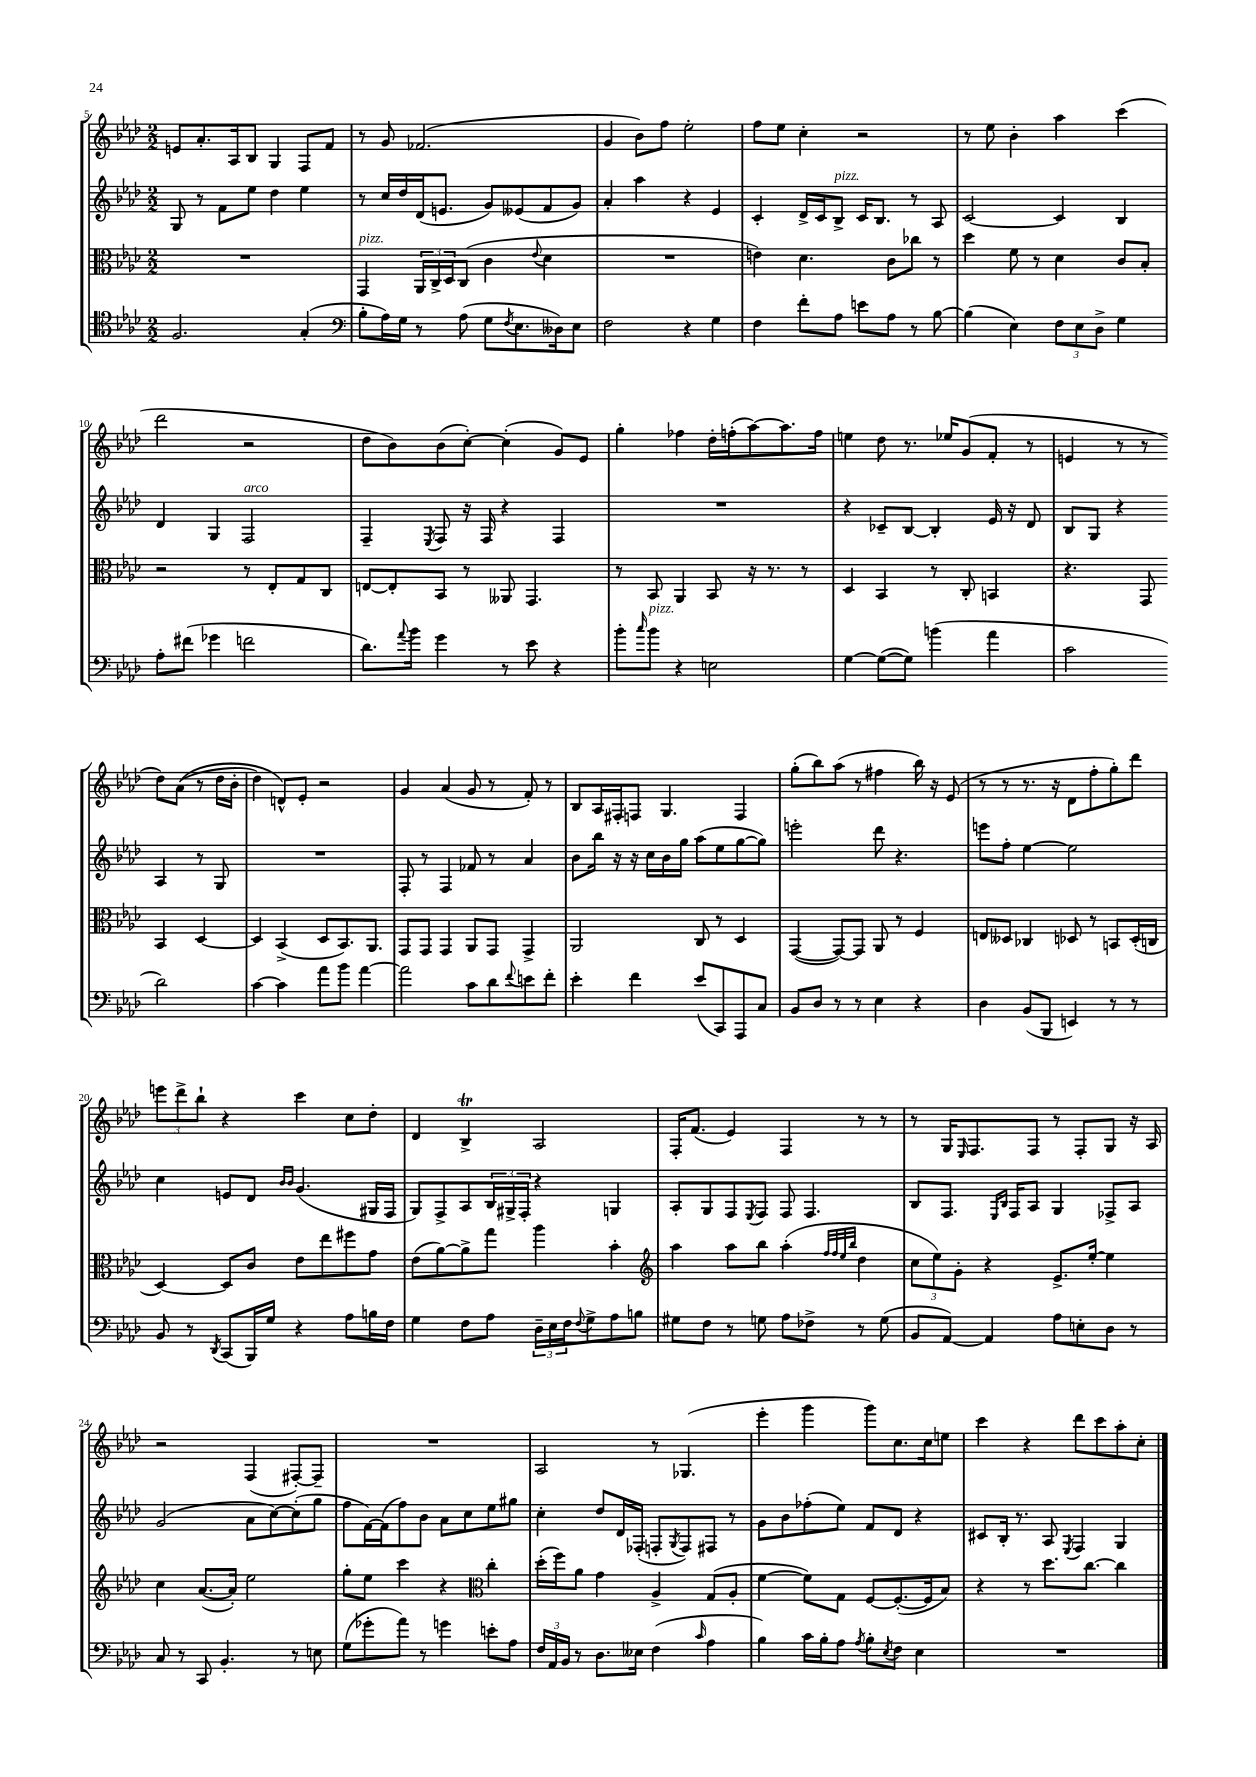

**kern	**kern	**kern	**kern
*staff4	*staff3	*staff2	*staff1
*clefC4	*clefC3	*clefG2	*clefG2
*k[b-e-a-d-]	*k[b-e-a-d-]	*k[b-e-a-d-]	*k[b-e-a-d-]
*M2/2	*M2/2	*M2/2	*M2/2
2.F	1r	8G	8e
.	.	8r	8.a-'
.	.	8f	.
.	.	.	16A-
.	.	8ee-	8B-
.	.	4dd-	4G
(4G'	.	4ee-	8F
.	.	.	8f
=	=	=	=
*clefF4	*	*	*
8B-'	4GG	8r	8r
16A-)	.	16cc	8g
16G	.	16dd-	.
8r	24AA-	(16d-	(2.f-
.	24C^	.	.
.	.	8.e	.
.	24D-	.	.
(8A-	(8C	.	.
8G	4c	8g)	.
8qF	.	.	.
8.E-	.	(8e--	.
.	8qqe-	.	.
.	4d-	8f	.
16D--)	.	.	.
8E-	.	8g)	.
=	=	=	=
2F	1r	4a-'	4g
.	.	4aa-	8b-)
.	.	.	8ff
4r	.	4r	2ee-'
4G	.	4e-	.
=	=	=	=
4F	4e)	4c'	8ff
.	.	.	8ee-
8f'	4.d-	16d-^	4cc'
.	.	16c	.
8A-	.	8B-^	.
8e	.	16c	2r
.	.	8.B-	.
8A-	8c	.	.
8r	8cc-	8r	.
[8B-	8r	8A-	.
=	=	=	=
(4B-]	4dd-	[2c	8r
.	.	.	8ee-
4E-)	8f	.	4b-'
.	8r	.	.
12F	4d-	4c]	4aa-
12E-	.	.	.
12D-^	.	.	.
4G	8c	4B-	(4ccc
.	8B-'	.	.
=	=	=	=
8A-'	2r	4d-	2ddd-
(8f#	.	.	.
4g-	.	4G	.
2f	8r	2F	2r
.	8E-'	.	.
.	8G	.	.
.	8C	.	.
=	=	=	=
8.d-)	[8E	4F~	8dd-
.	8E']	.	8b-)
8qqa-	.	.	.
16b-	.	.	.
.	.	8qE-	.
4g	8BB-	8F	(8b-
.	8r	16r	[8cc')
.	.	16F	.
8r	8AA--	4r	(4cc']
8e-	4.GG	.	.
4r	.	4F	8g)
.	.	.	8e-
=	=	=	=
8b-'	8r	1r	4gg'
16qqcc	.	.	.
8b-	8BB-	.	.
4r	4AA-	.	4ff-
2E	8BB-	.	16dd-'
.	.	.	(16ff'
.	16r	.	[8aa-)
.	8.r	.	.
.	.	.	8.aa-]
.	8r	.	.
.	.	.	16ff
=	=	=	=
[4G	4D-	4r	4ee
(8G_	4BB-	8c-~	8dd-
8G])	.	[8B-	8.r
(4b	8r	4B-']	.
.	.	.	16ee-
.	8C'	.	(8g
4a-	4BB	16e-	8f'
.	.	16r	.
.	.	8d-	8r
=	=	=	=
2c	4.r	8B-	4e
.	.	8G	.
.	.	4r	8r
.	8GG	.	8r
2d-)	4BB-	4A-	8dd-)
.	.	.	&((8a-
.	[4D-	8r	8r
.	.	8G	16dd-
.	.	.	16b-'
=	=	=	=
[4c	4D-]	1r	4dd-)
4c]	(4BB-^	.	8d^^&)
.	.	.	8e-'
8a-	8D-	.	2r
8b-	8.BB-)	.	.
[4a-	.	.	.
.	8.AA-	.	.
=	=	=	=
2a-]	8GG	8F'	4g
.	8GG	8r	.
.	4GG	4F	(4a-
8c	8AA-	8f-	8g
8d-	8GG	8r	8r
8qqf	.	.	.
8e	4GG^	4a-	8f')
8f'	.	.	8r
=	=	=	=
4e-'	2AA-	8b-	8B-
.	.	16bb-	16A-
.	.	16r	16F#'
4f	.	16r	8F
.	.	16cc	.
.	.	16b-	4.G
.	.	16gg	.
(8e-	8C	(8aa-	.
8CC)	8r	8ee-	.
8AAA-	4D-	[8gg	4F
8C	.	8gg])	.
=	=	=	=
8BB-	([4GG	2eee'	(8gg'
8D-	.	.	8bb-)
8r	8GG_)	.	(8aa-
8r	8GG]	.	8r
4E-	8AA-	8ddd-	4ff#
.	8r	4.r	.
4r	4F	.	16bb-)
.	.	.	16r
.	.	.	(8e-
=	=	=	=
4D-	8E	8eee	8r
.	8D--	8ff'	8r
(8BB-	4C-	[4ee-	8.r
8BBB-	.	.	.
.	.	.	16r
4EE)	8D-	2ee-]	8d-
.	8r	.	8ff'
8r	8BB	.	8gg')
8r	(16D-'	.	8ddd-
.	16C	.	.
=	=	=	=
8BB-	[4D-)	4cc	12eee
.	.	.	12ddd-^
8r	.	.	.
.	.	.	12bb-`
8qDD-	.	.	.
(8CC	8D-]	8e	4r
16BBB-)	8c	8d-	.
16G	.	.	.
.	.	16qqb-	.
.	.	16qqb-	.
4r	8e-	(4.g	4ccc
.	8ee-	.	.
8A-	8ff#	.	8cc
16B	8g	16G#	8dd-'
16F	.	16F	.
=	=	=	=
4G	(8e-	8G)	4d-
.	[8a-)	8F^	.
8F	8a-^]	8A-	4B-^
8A-	8gg	24B-	.
.	.	24G#^	.
.	.	24F'	.
24D-~	4aa-	4r	2A-
24E-	.	.	.
24F	.	.	.
8qqF	.	.	.
8G^	.	.	.
8A-	4b-'	4G	.
8B	.	.	.
=	=	=	=
*	*clefG2	*	*
8G#	4aa-	8A-'	16F'
.	.	.	(8.f
8F	.	8G	.
8r	8aa-	8F	4e-)
.	.	8qE-	.
8G	8bb-	8F	.
8A-	(4aa-'	8F	4F
8F-^	.	4.F	.
.	32qqff	.	.
.	32qqff	.	.
.	32qqee-	.	.
.	32qqbb-	.	.
8r	4dd-	.	8r
(8G	.	.	8r
=	=	=	=
8BB-	12cc	8B-	8r
.	12ee-)	.	.
[8AA-)	.	8.F	16G
.	12g'	.	.
.	.	.	16qqE-
.	.	.	8.F
4AA-]	4r	.	.
.	.	16qqE-	.
.	.	16qqB-	.
.	.	16F	.
.	.	8A-	8F
8A-	8.e-^	4G	8r
8E'	.	.	8F'
.	[16ee-'	.	.
8D-	4ee-]	8F-^	8G
8r	.	8A-	16r
.	.	.	16A-
=	=	=	=
8C	4cc	(2g	2r
8r	.	.	.
8CC	([8.a-	.	.
4.BB-'	.	.	.
.	16a-'])	.	.
.	2ee-	8a-	(4F
.	.	[8cc)	.
8r	.	(8cc']	[8F#')
8E	.	8gg	8F#~]
=	=	=	=
(8G	8gg'	8ff	1r
8g-'	8ee-	[16f)	.
.	.	(16f]	.
8a-)	4ccc	8ff)	.
8r	.	8b-	.
4g	4r	8a-	.
.	.	8cc	.
*	*clefC3	*	*
8e'	4cc'	8ee-	.
8A-	.	8gg#	.
=	=	=	=
24F	(16dd-'	4cc'	2A-
24AA-	.	.	.
.	16ff)	.	.
24BB-	.	.	.
8r	8a-	.	.
8.D-	4g	8dd-	.
.	.	16d-	.
16E--	.	(16F-'	.
(4F	4A-^	8F'	8r
.	.	8qG	.
.	.	8F)	(4.G-
16qqc	.	.	.
4A-	(8G	8F#	.
.	8A-'	8r	.
=	=	=	=
4B-)	[4f	8g	4eee-'
.	.	8b-	.
16c	8f])	(8ff-'	4ggg
16B-'	.	.	.
8A-	8G	8ee-)	.
8qA-	.	.	.
8B-'	[8F	8f	8ggg)
8qE-	.	.	.
8F	(8.F'_	8d-	8.cc
4E-	.	4r	.
.	16F]	.	16cc
.	8B-)	.	8ee
=	=	=	=
1r	4r	8c#	4ccc
.	.	16B-'	.
.	.	8.r	.
.	8r	.	4r
.	8.dd-	8A-	.
.	.	8qE-	.
.	.	4F	8ddd-
.	[8.cc	.	.
.	.	.	8ccc
.	4cc]	4G	8aa-'
.	.	.	8cc'
==	==	==	==
*-	*-	*-	*-
